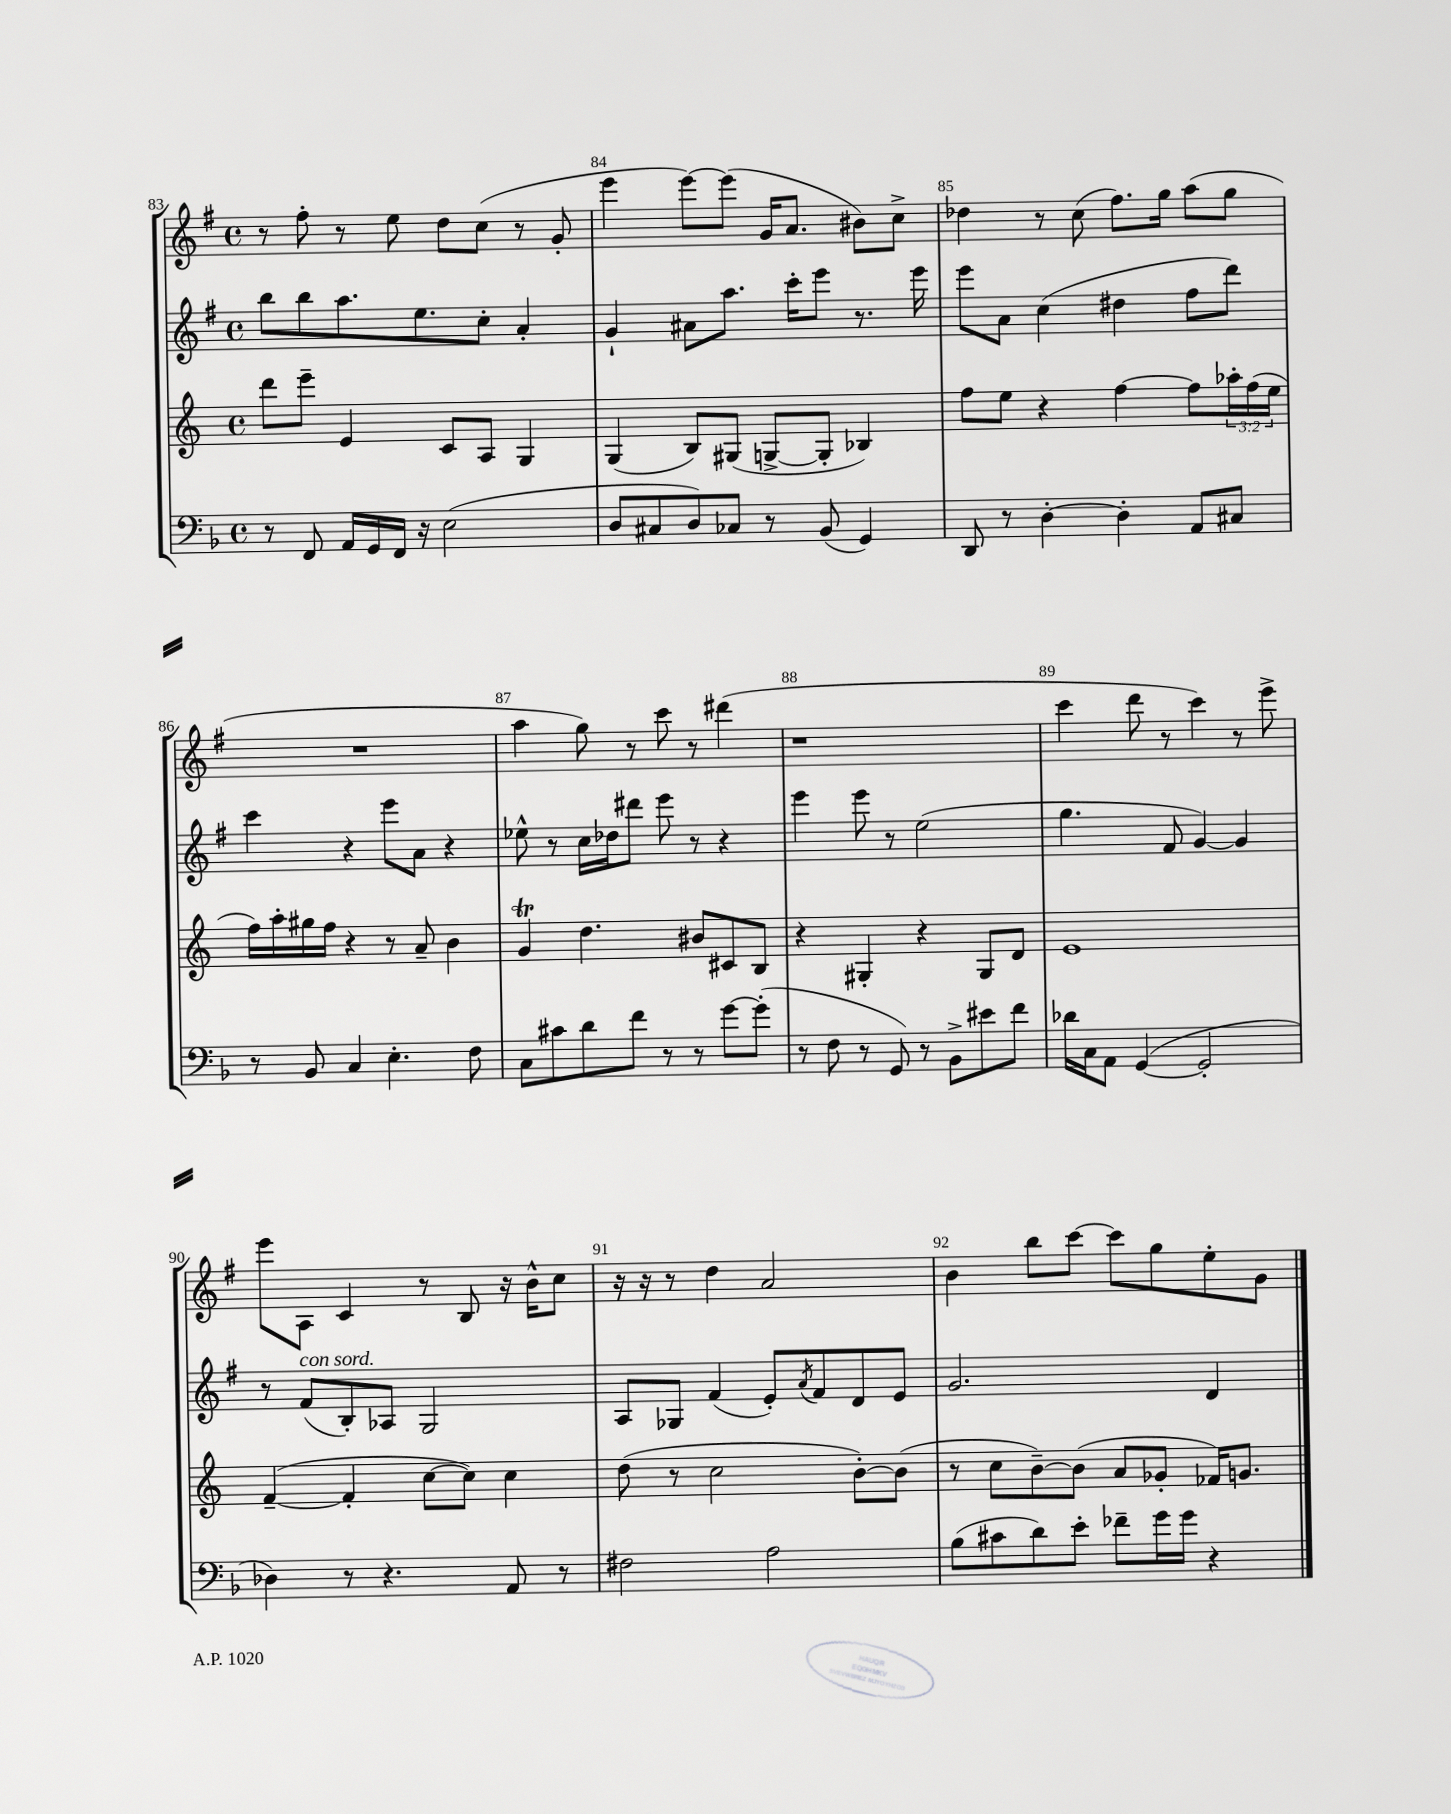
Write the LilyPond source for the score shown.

<<
\new StaffGroup <<
\new Staff = "s0" {
    \clef treble \key g \major \defaultTimeSignature \time 4/4
    r8 fis''8-. r8 e''8 d''8 c''8( r8 g'8-. |
    e'''4 e'''8~) e'''8( g'16 a'8. bis'8) c''8-> |
    des''4 r8 c''8( fis''8.) g''16 a''8( g''8 |
    R1 |
    a''4 g''8) r8 c'''8 r8 dis'''4( |
    r1 |
    c'''4 d'''8 r8 c'''4) r8 e'''8-> |
    e'''8 a8 c'4 r8 b8 r16 b'16-^ c''8 |
    r16 r16 r8 d''4 a'2 |
    b'4 b''8 c'''8~ c'''8 g''8 e''8-. g'8 \bar "|." |
}
\new Staff = "s1" {
    \clef treble \key g \major \defaultTimeSignature \time 4/4
    b''8 b''8 a''8. e''8. c''8-. a'4-. |
    g'4-! ais'8 a''8. c'''16-. e'''8 r8. e'''16 |
    e'''8 a'8 c''4( dis''4 fis''8 d'''8) |
    c'''4 r4 e'''8 a'8 r4 |
    ees''8-^ r8 c''16 des''16 dis'''8 e'''8 r8 r4 |
    e'''4 e'''8 r8 e''2( |
    g''4. fis'8 g'4~) g'4 |
    r8 fis'8^\markup { \italic "con sord." }( b8-.) aes8 g2 |
    a8 ges8 fis'4( e'8-.) \acciaccatura { a'8 } fis'8 d'8 e'8 |
    g'2. d'4 \bar "|." |
}
\new Staff = "s2" {
    \clef treble \key c \major \defaultTimeSignature \time 4/4 \override Staff.TupletNumber.text = #tuplet-number::calc-fraction-text
    d'''8 e'''8-- e'4 c'8 a8 g4 |
    g4( b8) gis8( g8~-> g8-. bes4) |
    f''8 e''8 r4 f''4~ f''8 \tuplet 3/2 { aes''16-. f''16( e''16 } |
    f''16) a''16-. gis''16 f''16 r4 r8 a'8-- b'4 |
    g'4\trill d''4. bis'8 cis'8 b8 |
    r4 gis4-. r4 gis8 d'8 |
    e'1 |
    f'4~--( f'4-. c''8~ c''8) c''4 |
    d''8( r8 c''2 b'8~-.) b'8( |
    r8 c''8 b'8~--) b'8( a'8 ges'8-. fes'16) g'8. \bar "|." |
}
\new Staff = "s3" {
    \clef bass \key f \major \defaultTimeSignature \time 4/4
    r8 f,8 a,16 g,16 f,16 r16 e2( |
    d8 cis8 d8) ces8 r8 bes,8( g,4) |
    d,8 r8 d4~-. d4-. a,8 cis8 |
    r8 bes,8 c4 e4.-. f8 |
    c8 cis'8 d'8 f'8 r8 r8 g'8~ g'8-.( |
    r8 f8 r8 g,8) r8 bes,8-> eis'8 f'8 |
    des'16 c16 a,8 g,4~( g,2-. |
    des4) r8 r4. a,8 r8 |
    fis2 a2 |
    bes8( cis'8 d'8) e'8-. fes'8-- g'16 g'16 r4 \bar "|." |
}
>>
>>
\layout { \context { \Score currentBarNumber = #83 \override BarNumber.break-visibility = ##(#f #t #t) barNumberVisibility = #all-bar-numbers-visible } }
